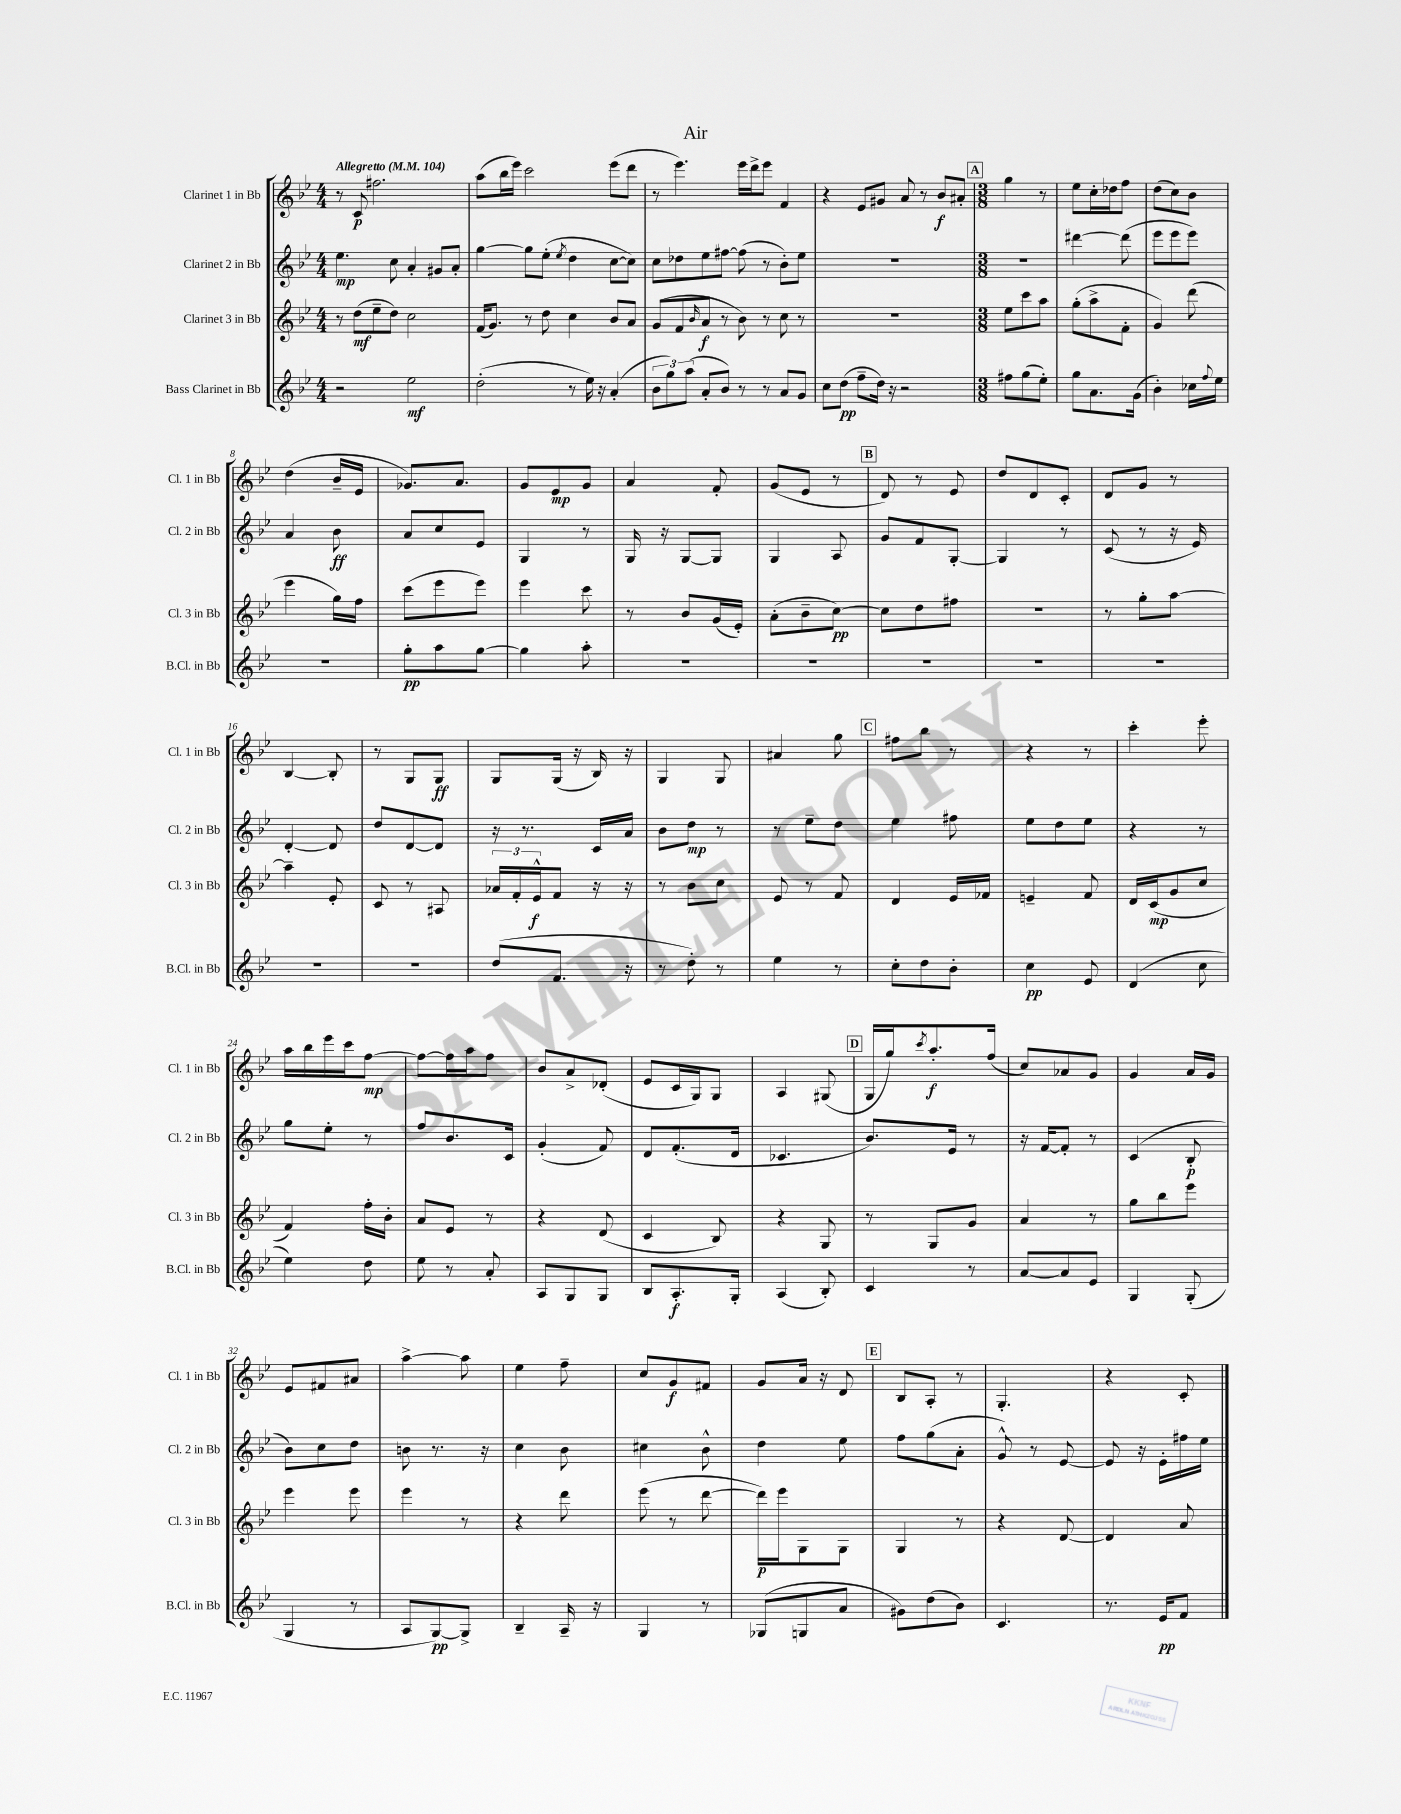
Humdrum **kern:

**kern	**dynam	**kern	**dynam	**kern	**dynam	**kern	**dynam
*part4	*part4	*part3	*part3	*part2	*part2	*part1	*part1
*staff4	*staff4	*staff3	*staff3	*staff2	*staff2	*staff1	*staff1
*I"Bass Clarinet in Bb	*	*I"Clarinet 3 in Bb	*	*I"Clarinet 2 in Bb	*	*I"Clarinet 1 in Bb	*
*I'B.Cl. in Bb	*	*I'Cl. 3 in Bb	*	*I'Cl. 2 in Bb	*	*I'Cl. 1 in Bb	*
*clefG2	*	*clefG2	*	*clefG2	*	*clefG2	*
*k[b-e-]	*	*k[b-e-]	*	*k[b-e-]	*	*k[b-e-]	*
*M4/4	*	*M4/4	*	*M4/4	*	*M4/4	*
*MM104	*	*MM104	*	*MM104	*	*MM104	*
=1	=1	=1	=1	=1	=1	=1	=1
!	!	!	!	!	!	!LO:TX:a:B:t=Allegretto	!
2r	.	8r	.	4.ee-\	mp	8r	.
.	.	(8dd\L	mf	.	.	8c/	p
.	.	8ee-~\	.	.	.	2.ff#X\	.
.	.	8dd\J)	.	8cc\	.	.	.
2ee-\	mf	2cc\	.	4a'/	.	.	.
.	.	.	.	8g#X/L	.	.	.
.	.	.	.	8a'/J	.	.	.
=2	=2	=2	=2	=2	=2	=2	=2
(2dd'\	.	(16f/KL	.	[4gg\	.	(8aa\L	.
.	.	8.g/J)	.	.	.	.	.
.	.	.	.	.	.	16bb-\L	.
.	.	.	.	.	.	16eee-\JJ)	.
.	.	8r	.	8gg\L]	.	2ccc\	.
.	.	8dd\	.	(8ee-'\J	.	.	.
.	.	.	.	8qee-/	.	.	.
8r	.	4cc\	.	4dd\	.	.	.
16ee-\)	.	.	.	.	.	.	.
16r	.	.	.	.	.	.	.
(4a'/	.	8b-/L	.	[8cc\L	.	(8eee-\L	.
.	.	8a/J	.	8cc\J])	.	8ddd\J	.
=3	=3	=3	=3	=3	=3	=3	=3
12b-\L	.	(8g/L	.	8cc\L	.	8r	.
12gg\)	.	.	.	.	.	.	.
.	.	8f/	.	8dd-X\	.	4.eee-\)	.
(12aa\J	.	.	.	.	.	.	.
.	.	16qqb-/	.	.	.	.	.
8a'/L	.	8a/J	f	8ee-\	.	.	.
8b-/J)	.	8r	.	[8ff#X\J	.	.	.
8r	.	8b-\)	.	(8ff#\]	.	16eee-\LL	.
.	.	.	.	.	.	16ddd^\J	.
8r	.	8r	.	8r	.	8eee-\J	.
8a/L	.	8cc\	.	8b-'\L)	.	4f/	.
8g/J	.	8r	.	8ee-\J	.	.	.
=4	=4	=4	=4	=4	=4	=4	=4
8cc\L	.	1r	.	1r	.	4r	.
(8dd\J	pp	.	.	.	.	.	.
8ff~\L	.	.	.	.	.	8e-/L	.
16dd\Jk)	.	.	.	.	.	8g#X/J	.
16r	.	.	.	.	.	.	.
2r	.	.	.	.	.	8a/	.
.	.	.	.	.	.	8r	.
.	.	.	.	.	.	8b-/L	f
.	.	.	.	.	.	8a#X'/J	.
!!LO:REH:place=s1:t=A
=5	=5	=5	=5	=5	=5	=5	=5
*M3/8	*	*M3/8	*	*M3/8	*	*M3/8	*
8ff#X\L	.	8ee-\L	.	4.r	.	4gg\	.
(8gg\	.	8ccc\	.	.	.	.	.
8ee-'\J)	.	8aa\J	.	.	.	8r	.
=6	=6	=6	=6	=6	=6	=6	=6
8gg\L	.	(8gg'\L	.	[4ddd#X\	.	8ee-\L	.
8.a\	.	8aa^\	.	.	.	16cc'\L	.
.	.	.	.	.	.	16dd-X\J	.
.	.	8f'\J	.	(8ddd#\]	.	8ff\J	.
(16g\Jk	.	.	.	.	.	.	.
=7	=7	=7	=7	=7	=7	=7	=7
4b-'\)	.	4g/)	.	8eee-\L	.	(8dd\L	.
.	.	.	.	8eee-\	.	8cc\)	.
16cc-X\LL	.	(8ddd\	.	8eee-\J)	.	8b-\J	.
8qqff/	.	.	.	.	.	.	.
16ee-\JJ	.	.	.	.	.	.	.
!!LO:LB:g=z
=8	=8	=8	=8	=8	=8	=8	=8
4.r	.	4eee-\	.	4a/	.	(4dd\	.
.	.	16gg\LL)	.	8b-\	ff	16b-~/LL	.
.	.	16ff\JJ	.	.	.	16e-/JJ	.
=9	=9	=9	=9	=9	=9	=9	=9
8gg'\L	pp	(8ccc\L	.	8a/L	.	8.g-X/L)	.
8aa\	.	8eee-\	.	8cc/	.	.	.
.	.	.	.	.	.	8.a/J	.
[8gg\J	.	8eee-\J)	.	8e-/J	.	.	.
=10	=10	=10	=10	=10	=10	=10	=10
4gg\]	.	4eee-\	.	4G/	.	8g/L	.
.	.	.	.	.	.	8e-/	mp
8aa'\	.	8ccc\	.	8r	.	8g/J	.
=11	=11	=11	=11	=11	=11	=11	=11
4.r	.	8r	.	16G/	.	4a/	.
.	.	.	.	16r	.	.	.
.	.	8b-/L	.	[8G/L	.	.	.
.	.	(16g/L	.	8G/J]	.	8f'/	.
.	.	16e-'/JJ)	.	.	.	.	.
=12	=12	=12	=12	=12	=12	=12	=12
4.r	.	(8a'\L	.	4G/	.	(8g/L	.
.	.	8b-~\	.	.	.	8e-/J	.
.	.	[8cc\J)	pp	8A/	.	8r	.
!!LO:REH:place=s1:t=B
=13	=13	=13	=13	=13	=13	=13	=13
4.r	.	8cc\L]	.	8g/L	.	8d/)	.
.	.	8dd\	.	8f/	.	8r	.
.	.	8ff#X\J	.	[8G'/J	.	8e-/	.
=14	=14	=14	=14	=14	=14	=14	=14
4.r	.	4.r	.	4G/]	.	8dd/L	.
.	.	.	.	.	.	8d/	.
.	.	.	.	8r	.	8c'/J	.
=15	=15	=15	=15	=15	=15	=15	=15
4.r	.	8r	.	(8c/	.	8d/L	.
.	.	8gg'\L	.	8r	.	8g/J	.
.	.	[8aa\J	.	16r	.	8r	.
.	.	.	.	16e-/)	.	.	.
!!LO:LB:g=z
=16	=16	=16	=16	=16	=16	=16	=16
4.r	.	4aa~\]	.	[4d'/	.	[4B-/	.
.	.	8e-'/	.	8d/]	.	8B-'/]	.
=17	=17	=17	=17	=17	=17	=17	=17
4.r	.	8c/	.	8dd/L	.	8r	.
.	.	8r	.	[8d/	.	8G/L	.
.	.	8A#X/	.	8d/J]	.	8G/J	ff
=18	=18	=18	=18	=18	=18	=18	=18
(8dd/L	.	24a-X/LL	.	16r	.	8G/L	.
.	.	24f'/	.	.	.	.	.
.	.	.	.	8.r	.	.	.
.	.	24e-^^/J	f	.	.	.	.
8.f/J	.	8f/J	.	.	.	(16G/Jk	.
.	.	.	.	.	.	16r	.
.	.	16r	.	16c/LL	.	16B-/)	.
16r	.	16r	.	16a/JJ	.	16r	.
=19	=19	=19	=19	=19	=19	=19	=19
8r	.	8r	.	8b-\L	.	4G/	.
8dd'\)	.	8b-\L	.	8dd\J	mp	.	.
8r	.	8cc\J	.	8r	.	8G/	.
=20	=20	=20	=20	=20	=20	=20	=20
4ee-\	.	8e-/	.	8r	.	4a#X/	.
.	.	8r	.	8ee-~\L	.	.	.
8r	.	8f/	.	8dd\J	.	8gg\	.
!!LO:REH:place=s1:t=C
=21	=21	=21	=21	=21	=21	=21	=21
8cc'\L	.	4d/	.	4ee-\	.	8ff#X\L	.
8dd\	.	.	.	.	.	8bb-\J	.
8b-'\J	.	16e-/LL	.	8ff#X\	.	8r	.
.	.	16f-X/JJ	.	.	.	.	.
=22	=22	=22	=22	=22	=22	=22	=22
4cc\	pp	4en~/	.	8ee-\L	.	4r	.
.	.	.	.	8dd\	.	.	.
8e-/	.	8f/	.	8ee-\J	.	8r	.
=23	=23	=23	=23	=23	=23	=23	=23
(4d/	.	16d/LL	.	4r	.	4ccc'\	.
.	.	(16c/J	mp	.	.	.	.
.	.	8g/	.	.	.	.	.
8cc\	.	8cc/J	.	8r	.	8eee-'\	.
!!LO:LB:g=z
=24	=24	=24	=24	=24	=24	=24	=24
4ee-\)	.	4f/)	.	8gg\L	.	16aa\LL	.
.	.	.	.	.	.	16bb-\	.
.	.	.	.	8ee-'\J	.	16eee-\	.
.	.	.	.	.	.	16ccc\J	.
8dd\	.	16ff'\LL	.	8r	.	[8ff\J	mp
.	.	16b-'\JJ	.	.	.	.	.
=25	=25	=25	=25	=25	=25	=25	=25
8ee-\	.	8a/L	.	8ff/L	.	8ff\L_	.
8r	.	8e-/J	.	8.b-/	.	16ff\L]	.
.	.	.	.	.	.	16aa\J	.
8a'/	.	8r	.	.	.	8ff\J	.
.	.	.	.	16c/Jk	.	.	.
=26	=26	=26	=26	=26	=26	=26	=26
8A/L	.	4r	.	(4g'/	.	8b-/L	.
8G/	.	.	.	.	.	8a^/	.
8G/J	.	(8d/	.	8f/)	.	(8d-X'/J	.
=27	=27	=27	=27	=27	=27	=27	=27
8B-/L	.	4c/	.	8d/L	.	8e-/L	.
8.A'/	f	.	.	(8.f'/	.	16c/L	.
.	.	.	.	.	.	16G/J)	.
.	.	8B-/)	.	.	.	8G/J	.
16G'/Jk	.	.	.	16d/Jk	.	.	.
=28	=28	=28	=28	=28	=28	=28	=28
(4A/	.	4r	.	4.c-X/	.	4A/	.
8B-'/)	.	8G/	.	.	.	(8G#X/	.
!!LO:REH:place=s1:t=D
=29	=29	=29	=29	=29	=29	=29	=29
4c/	.	8r	.	8.b-/L)	.	16G/LL	.
.	.	.	.	.	.	16gg/J)	.
.	.	.	.	.	.	8qccc/	.
.	.	8G/L	.	.	.	8.aa'/	f
.	.	.	.	16e-/Jk	.	.	.
8r	.	8g/J	.	8r	.	.	.
.	.	.	.	.	.	(16ff/Jk	.
=30	=30	=30	=30	=30	=30	=30	=30
[8a/L	.	4a/	.	16r	.	8cc/L)	.
.	.	.	.	[16f/KL	.	.	.
8a/]	.	.	.	8f'/J]	.	8a-X/	.
8e-/J	.	8r	.	8r	.	8g/J	.
=31	=31	=31	=31	=31	=31	=31	=31
4G/	.	8gg\L	.	(4c/	.	4g/	.
.	.	8bb-\	.	.	.	.	.
(8G'/	.	8eee-\J	.	8B-'/	p	16a/LL	.
.	.	.	.	.	.	16g/JJ	.
!!LO:LB:g=z
=32	=32	=32	=32	=32	=32	=32	=32
4G/	.	4eee-\	.	8b-\L)	.	8e-/L	.
.	.	.	.	8cc\	.	8f#X/	.
8r	.	8eee-\	.	8dd\J	.	8a#X/J	.
=33	=33	=33	=33	=33	=33	=33	=33
8A/L	.	4eee-\	.	8bn\	.	[4aa^\	.
[8G/)	pp	.	.	8.r	.	.	.
8G^/J]	.	8r	.	.	.	8aa\]	.
.	.	.	.	16r	.	.	.
=34	=34	=34	=34	=34	=34	=34	=34
4B-~/	.	4r	.	4cc\	.	4ee-\	.
16A~/	.	8ddd\	.	8b-\	.	8ff~\	.
16r	.	.	.	.	.	.	.
=35	=35	=35	=35	=35	=35	=35	=35
4G/	.	(8eee-\	.	4cc#X\	.	8cc/L	.
.	.	8r	.	.	.	8g/	f
8r	.	[8ddd\	.	8b-^^\	.	8f#X/J	.
=36	=36	=36	=36	=36	=36	=36	=36
(8G-X/L	.	16ddd\LL])	p	4dd\	.	8g/L	.
.	.	16eee-\J	.	.	.	.	.
8Gn/	.	8G\	.	.	.	16a/Jk	.
.	.	.	.	.	.	16r	.
8a/J	.	8G\J	.	8ee-\	.	8d/	.
!!LO:REH:place=s1:t=E
=37	=37	=37	=37	=37	=37	=37	=37
8g#X\L)	.	4G/	.	8ff\L	.	8B-/L	.
(8dd\	.	.	.	(8gg\	.	8A'/J	.
8b-\J)	.	8r	.	8a'\J	.	8r	.
=38	=38	=38	=38	=38	=38	=38	=38
4.c/	.	4r	.	8g^^/)	.	4.G'/	.
.	.	.	.	8r	.	.	.
.	.	[8d/	.	[8e-/	.	.	.
=39	=39	=39	=39	=39	=39	=39	=39
8.r	.	4d/]	.	8e-/]	.	4r	.
.	.	.	.	16r	.	.	.
16e-/KL	pp	.	.	16e-'\LL	.	.	.
8f/J	.	8a/	.	16ff#X\	.	8c'/	.
.	.	.	.	16ee-\JJ	.	.	.
==	==	==	==	==	==	==	==
*-	*-	*-	*-	*-	*-	*-	*-
